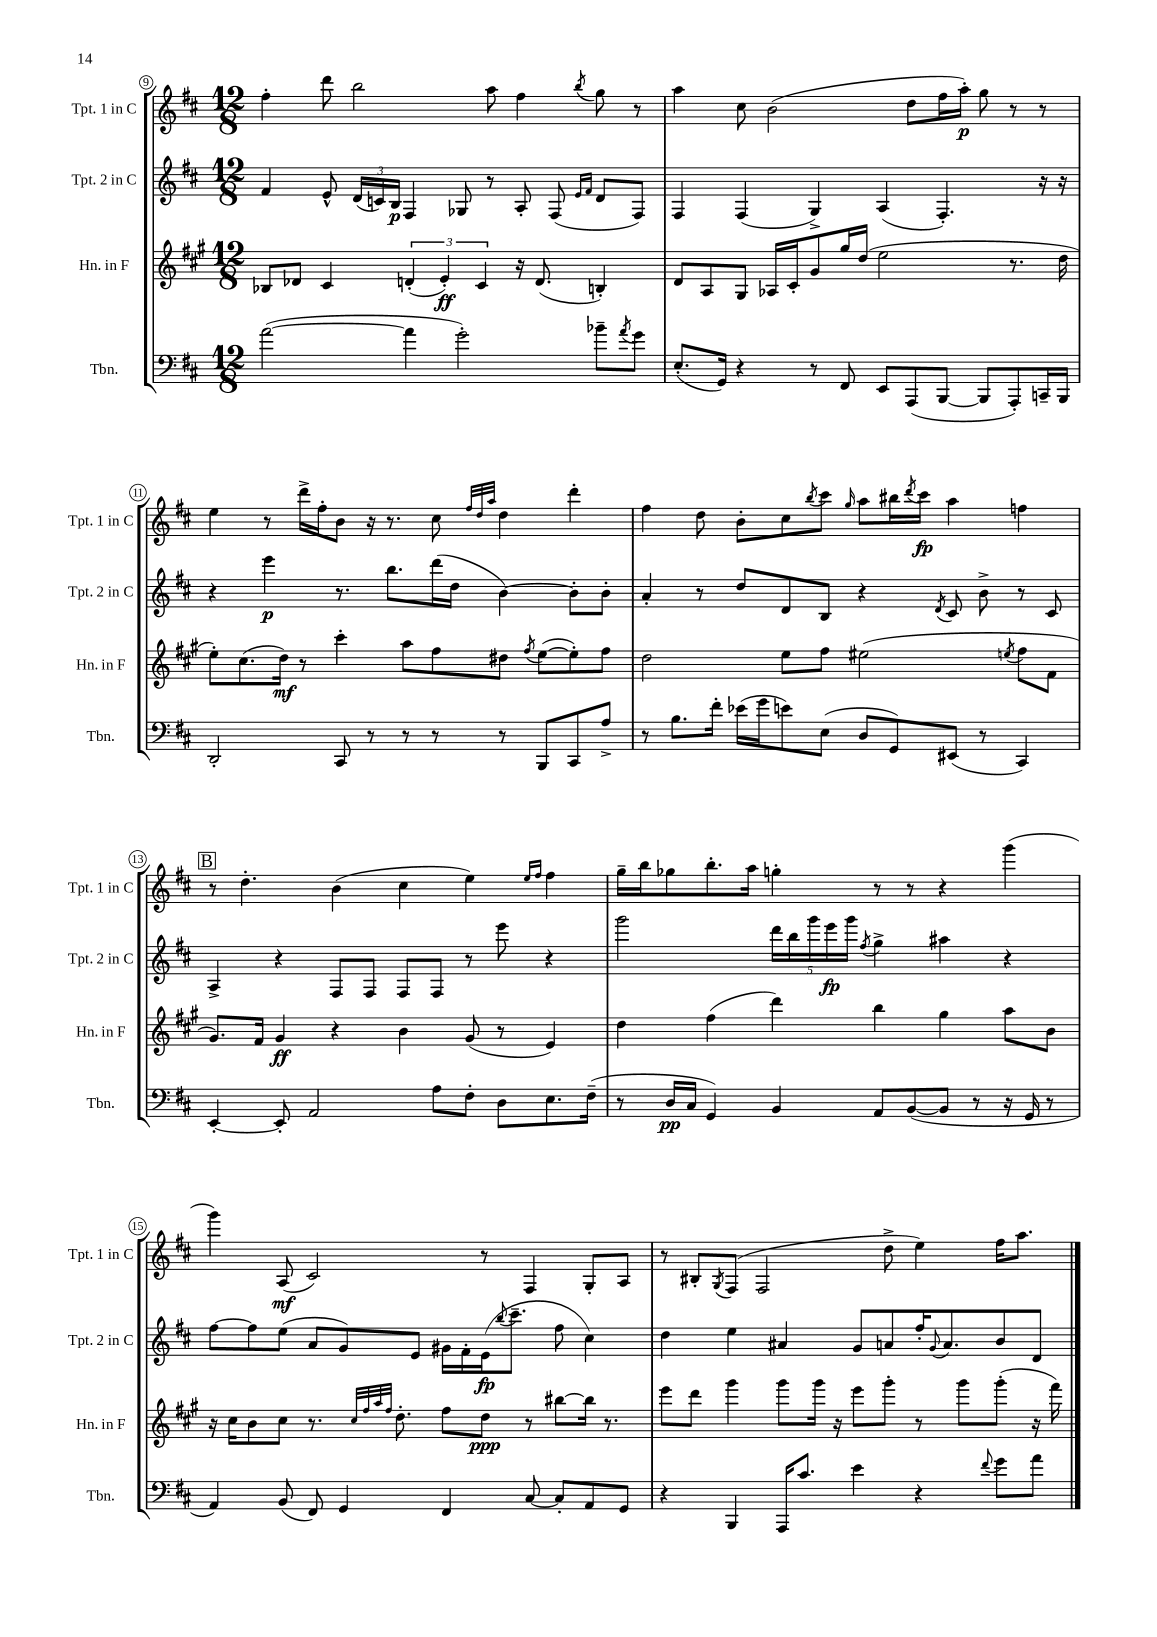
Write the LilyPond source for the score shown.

<<
\new StaffGroup <<
\new Staff = "s0" \with { instrumentName = "Tpt. 1 in C" shortInstrumentName = "Tpt. 1 in C" } {
    \clef treble \key d \major \numericTimeSignature \time 12/8
    fis''4-. d'''8 b''2 a''8 fis''4 \acciaccatura { b''8 } g''8 r8 |
    a''4 cis''8 b'2( d''8 fis''16 a''16-.\p) g''8 r8 r8 |
    e''4 r8 d'''16-> fis''16-. b'8 r16 r8. cis''8 \grace { fis''32 d''32 a''32 } d''4 d'''4-. |
    fis''4 d''8 b'8-. cis''8 \acciaccatura { b''8 } cis'''8 \grace { g''16 } a''8 bis''16 \acciaccatura { d'''8 } cis'''16\fp a''4 f''4 |
    \mark \markup { \box "B" } r8 d''4.-. b'4( cis''4 e''4) \grace { e''16 fis''16 } fis''4 |
    g''16-- b''16 ges''8 b''8.-. a''16 g''4-. r8 r8 r4 g'''4( |
    g'''4) a8\mf( cis'2) r8 fis4 g8-. a8 |
    r8 bis8-. \acciaccatura { g8 } fis8( fis2 d''8-> e''4) fis''16 a''8. \bar "|." |
}
\new Staff = "s1" \with { instrumentName = "Tpt. 2 in C" shortInstrumentName = "Tpt. 2 in C" } {
    \clef treble \key d \major \numericTimeSignature \time 12/8
    fis'4 e'8-^ \tuplet 3/2 { d'16( c'16) b16\p } fis4 ges8 r8 a8-. fis8( \grace { e'16 fis'16 } d'8 fis8) |
    fis4 fis4( g4->) a4( fis4.-.) r16 r16 |
    r4 e'''4\p r8. b''8. d'''16( d''16 b'4~) b'8-. b'8-. |
    a'4-. r8 d''8 d'8 b8 r4 \acciaccatura { d'8 } cis'8 b'8-> r8 cis'8 |
    \mark \markup { \box "B" } a4-> r4 fis8 fis8 fis8 fis8 r8 e'''8 r4 |
    g'''2 \tuplet 5/4 { d'''16 b''16 g'''16 e'''16\fp g'''16 } \acciaccatura { fis''8 } g''4-> ais''4 r4 |
    fis''8~ fis''8 e''8( a'8 g'8) e'8 gis'16 fis'16-. e'16\fp( \appoggiatura { b''8 } cis'''8.-- fis''8 cis''4) |
    d''4 e''4 ais'4 g'8 a'8 fis''16-. \appoggiatura { g'8 } a'8. b'8 d'8 \bar "|." |
}
\new Staff = "s2" \with { instrumentName = "Hn. in F" shortInstrumentName = "Hn. in F" } {
    \clef treble \key a \major \numericTimeSignature \time 12/8
    bes8 des'8 cis'4 \tuplet 3/2 { d'4-.( e'4-.\ff) cis'4 } r16 d'8.( b4-.) |
    d'8 a8 gis8 aes16 cis'16-. gis'8 gis''16 d''16( e''2 r8. d''16 |
    e''8-.) cis''8.( d''16\mf) r8 cis'''4-. a''8 fis''8 dis''8 \acciaccatura { fis''8 } e''8~( e''8-.) fis''8 |
    d''2 e''8 fis''8 eis''2( \acciaccatura { e''8 } fis''8 fis'8 |
    \mark \markup { \box "B" } gis'8.) fis'16 gis'4\ff r4 b'4 gis'8( r8 e'4) |
    d''4 fis''4( d'''4) b''4 gis''4 a''8 b'8 |
    r16 cis''16 b'8 cis''8 r8. \grace { cis''32 fis''32 a''32 fis''32 } d''8.-. fis''8 d''8\ppp r8 bis''8~ bis''16 r8. |
    e'''8 d'''8 gis'''4 gis'''8 gis'''16 r16 e'''8 gis'''8-. r8 gis'''8 gis'''8-.( r16 fis'''16) \bar "|." |
}
\new Staff = "s3" \with { instrumentName = "Tbn." shortInstrumentName = "Tbn." } {
    \clef bass \key d \major \numericTimeSignature \time 12/8
    a'2~( a'4 g'2-.) bes'8-- \acciaccatura { a'8 } g'8 |
    e8.-.( g,16) r4 r8 fis,8 e,8 a,,8( b,,8~ b,,8 a,,8-.) c,16-- b,,16 |
    d,2-. cis,8 r8 r8 r8 r8 b,,8 cis,8 a8-> |
    r8 b8. fis'16-. ees'16( g'16 e'8) e8( d8 g,8) eis,8( r8 cis,4) |
    \mark \markup { \box "B" } e,4~-. e,8-. a,2 a8 fis8-. d8 e8. fis16--( |
    r8 d16\pp cis16 g,4) b,4 a,8 b,8~( b,8 r8 r16 g,16 r8 |
    a,4) b,8( fis,8) g,4 fis,4 cis8~ cis8-. a,8 g,8 |
    r4 b,,4 a,,16 cis'8. e'4 r4 \appoggiatura { fis'8 } g'8 a'8 \bar "|." |
}
>>
>>
\layout { \context { \Score currentBarNumber = #9 \override BarNumber.stencil = #(make-stencil-circler 0.1 0.3 ly:text-interface::print) } }
